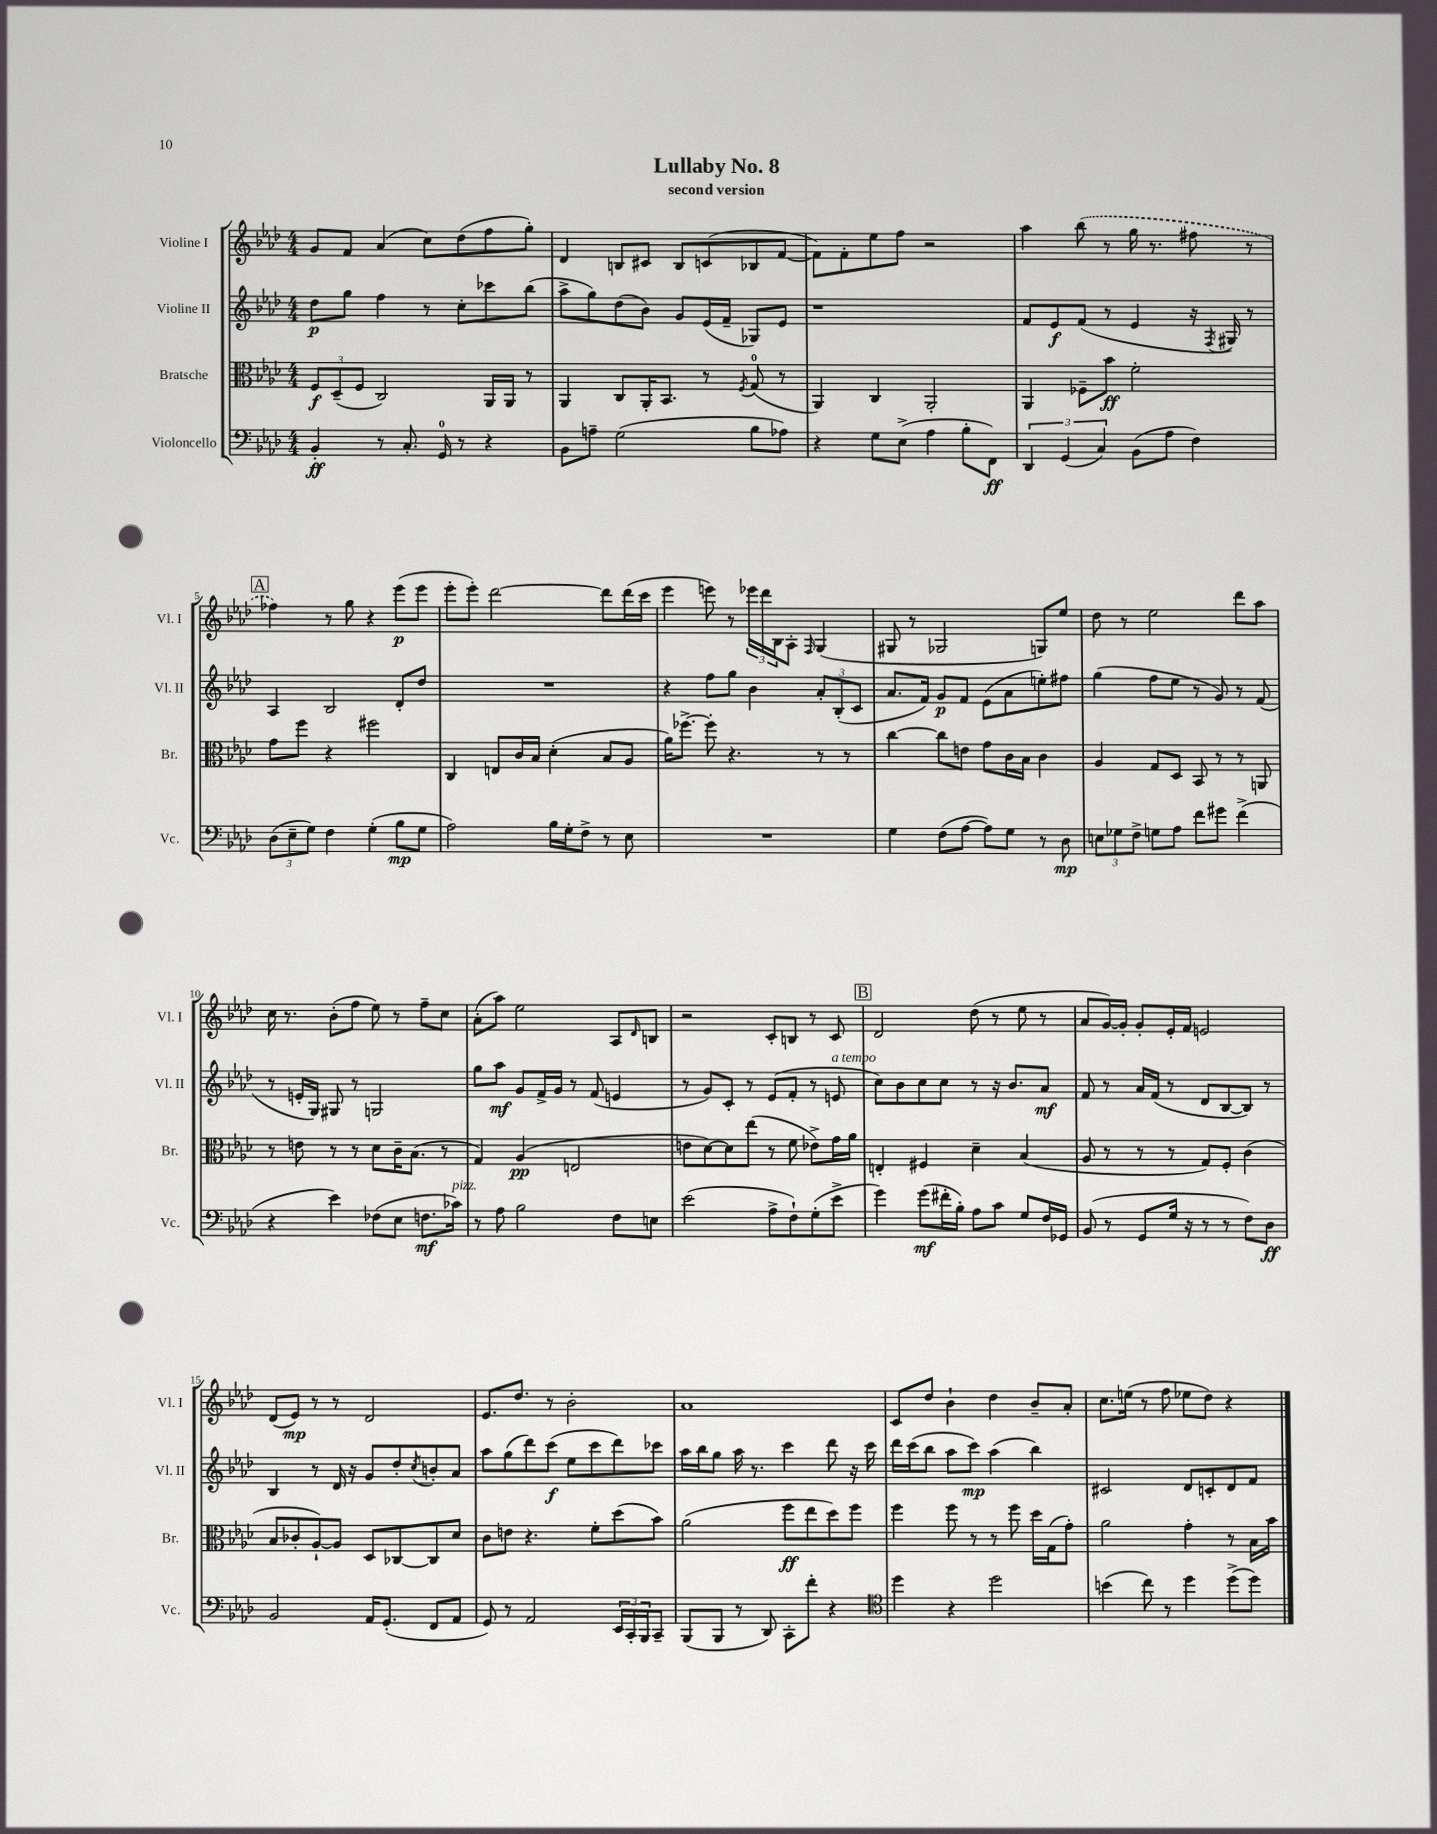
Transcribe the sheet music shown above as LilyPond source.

\header { title = "Lullaby No. 8" subtitle = "second version" }
<<
\new StaffGroup <<
\new Staff = "s0" \with { instrumentName = "Violine I" shortInstrumentName = "Vl. I" } {
    \clef treble \key aes \major \numericTimeSignature \time 4/4
    g'8 f'8 aes'4( c''8) des''8( f''8 g''8-.) |
    des'4 b8 cis'8 b8 c'8( bes8 f'8~ |
    f'8) f'8-. ees''8 f''8 r2 |
    aes''4 \once \slurDashed bes''8( r8 g''16 r8. fis''8 r8 |
    \mark \markup { \box "A" } fes''4) r8 g''8 r4 ees'''8\p( ees'''8 |
    ees'''8-. ees'''8-.) des'''2~ des'''8 des'''16( c'''16 |
    ees'''4 e'''8) r8 \tuplet 3/2 { ees'''16 des'''16 bes16 } aes8-. \grace { f16 } g4( |
    gis8 r8 ges2 g8) ees''8 |
    des''8 r8 ees''2 des'''8 aes''8 |
    c''16 r8. bes'8-.( f''8 ees''8) r8 f''8-- c''8 |
    aes'8-.( aes''8) ees''2 aes8 \grace { des'16 } b8 |
    r2 c'8-. b8 r8 c'8 |
    \mark \markup { \box "B" } des'2 des''8( r8 ees''8 r8 |
    aes'8 g'16~) g'16-. g'8-. ees'16-. f'16 e'2 |
    des'8( ees'8\mp) r8 r8 des'2 |
    ees'8. des''8. r8 bes'2-. |
    aes'1 |
    c'8 des''8 bes'4-! des''4 bes'8-- aes'8-. |
    c''8. e''16( r8 f''8 ees''8 des''8) r4 \bar "|." |
}
\new Staff = "s1" \with { instrumentName = "Violine II" shortInstrumentName = "Vl. II" } {
    \clef treble \key aes \major \numericTimeSignature \time 4/4
    des''8\p g''8 f''4 r8 c''8-. ces'''8 bes''8( |
    aes''8-> g''8) des''8( bes'8) g'8 ees'16( f'16-- ges8) ees'8 |
    r1 |
    f'8 ees'8\f f'8( r8 ees'4 r16 \acciaccatura { f8 } gis16) r8 |
    \mark \markup { \box "A" } aes4 bes2 des'8-. des''8 |
    R1 |
    r4 f''8 g''8 bes'4 \tuplet 3/2 { aes'8-. bes8-.( c'8 } |
    aes'8. f'16) g'8\p f'8 ees'8( aes'8 e''8-.) fis''8 |
    g''4( f''8 ees''8 r8 g'8) r8 f'8( |
    r8 e'16-. g16) gis8 r8 g2 |
    g''8 aes''8\mf g'8 f'16-> g'16 r8 f'8( e'4 |
    r8 g'8) c'8-. r8 ees'8( f'8-. r8 e'8^\markup { \italic "a tempo" } |
    \mark \markup { \box "B" } c''8) bes'8 c''8 c''8 r8 r16 bes'8. aes'8\mf |
    f'8 r8 aes'16 f'16( r8 des'8 bes8~ bes8) r8 |
    bes4 r8 des'16 r16 g'8 des''8-. \acciaccatura { c''8 } b'8-. aes'8 |
    aes''8 g''8( des'''8) c'''8\f( ees''8 c'''8 des'''8) ces'''8 |
    aes''16 bes''16 g''8 aes''16 r8. c'''4 des'''8 r16 c'''16 |
    des'''16 c'''16( bes''8 aes''8 c'''8\mp) aes''4( bes''4) |
    cis'2 des'8 c'8-. des'8 f'8 \bar "|." |
}
\new Staff = "s2" \with { instrumentName = "Bratsche" shortInstrumentName = "Br." } {
    \clef alto \key aes \major \numericTimeSignature \time 4/4
    \tuplet 3/2 { f8\f des8--( f8 } c2) aes,16 aes,16 r8 |
    aes,4 c8 aes,16-. bes,8. r8 \acciaccatura { f8 } g8-0( r8 |
    aes,4) c4 aes,2-. |
    aes,4 fes8-- bes'8\ff f'2-. |
    \mark \markup { \box "A" } g'8 f''8 r4 fis''2 |
    c4 e8 c'16 bes16 des'4-.( bes8 aes8 |
    aes'16) fes''8.~-> fes''8-. r4. r8 r8 |
    c''4~ c''8 e'8 g'8 c'16 bes16 c'4 |
    aes4 g8 des8 bes,8 r8 r8 a,8 |
    r8 e'8 r8 r8 des'8 c'16-- bes8.( r8 |
    g4) aes4\pp( e2 |
    e'8 des'8~) des'8 ees''8( r8 f'8 ees'8->) g'16 aes'16 |
    \mark \markup { \box "B" } e4-. fis4 des'4-- bes4( |
    aes8 r8 r8 r8 g8) f8-. c'4( |
    bes8 ces'8-. aes8~-!) aes8 des8 ces8~ ces8 des'8 |
    c'8 e'8 r4. f'8-. des''8( bes'8) |
    aes'2( f''8\ff ees''8 des''8) f''8 |
    f''4 f''8 r8 r8 f''8 des''16 g16( g'8-.) |
    aes'2 g'4-. r8 bes16 bes'16 \bar "|." |
}
\new Staff = "s3" \with { instrumentName = "Violoncello" shortInstrumentName = "Vc." } {
    \clef bass \key aes \major \numericTimeSignature \time 4/4
    bes,4-.\ff r8 c8.-. g,16-0 r8 r4 |
    bes,8 a8-- g2( bes8 aes8) |
    r4 g8 ees8->( aes4 bes8-. f,8\ff) |
    \tuplet 3/2 { des,4 g,4( c4) } bes,8( aes8 f4) |
    \mark \markup { \box "A" } \tuplet 3/2 { des8( ees8-- g8) } f4 g4-.( bes8\mp g8 |
    aes2) bes16 g16-. f8-> r8 ees8 |
    R1 |
    g4 f8( aes8~ aes8) g8 r8 des8\mp |
    \tuplet 3/2 { e8 ges8 f8-> } g8 aes8 f'8 gis'8 f'4->( |
    r4 ees'4) fes8( ees8 f8.\mf ces'16^\markup { \italic "pizz." }) |
    r8 aes8 bes2 f8 e8 |
    ees'2( aes8-> f8-!) g8-.( ees'8-> |
    \mark \markup { \box "B" } g'4) g'8\mf( fis'16-. bes16-.) aes8 c'8 g8 f16 ges,16 |
    bes,8( r8 g,8 g16 r16 r8 r8 f8) des8\ff |
    bes,2 aes,16 g,8.-.( f,8 aes,8 |
    g,8) r8 aes,2 \tuplet 3/2 { ees,16 c,16-. bes,,16 } c,8-- |
    bes,,8( bes,,8 r8 des,8) c,8-. f'8-. r4 |
    \clef tenor des''4 r4 des''2 |
    b'4( c''8) r8 des''4 des''8->( des''8) \bar "|." |
}
>>
>>
